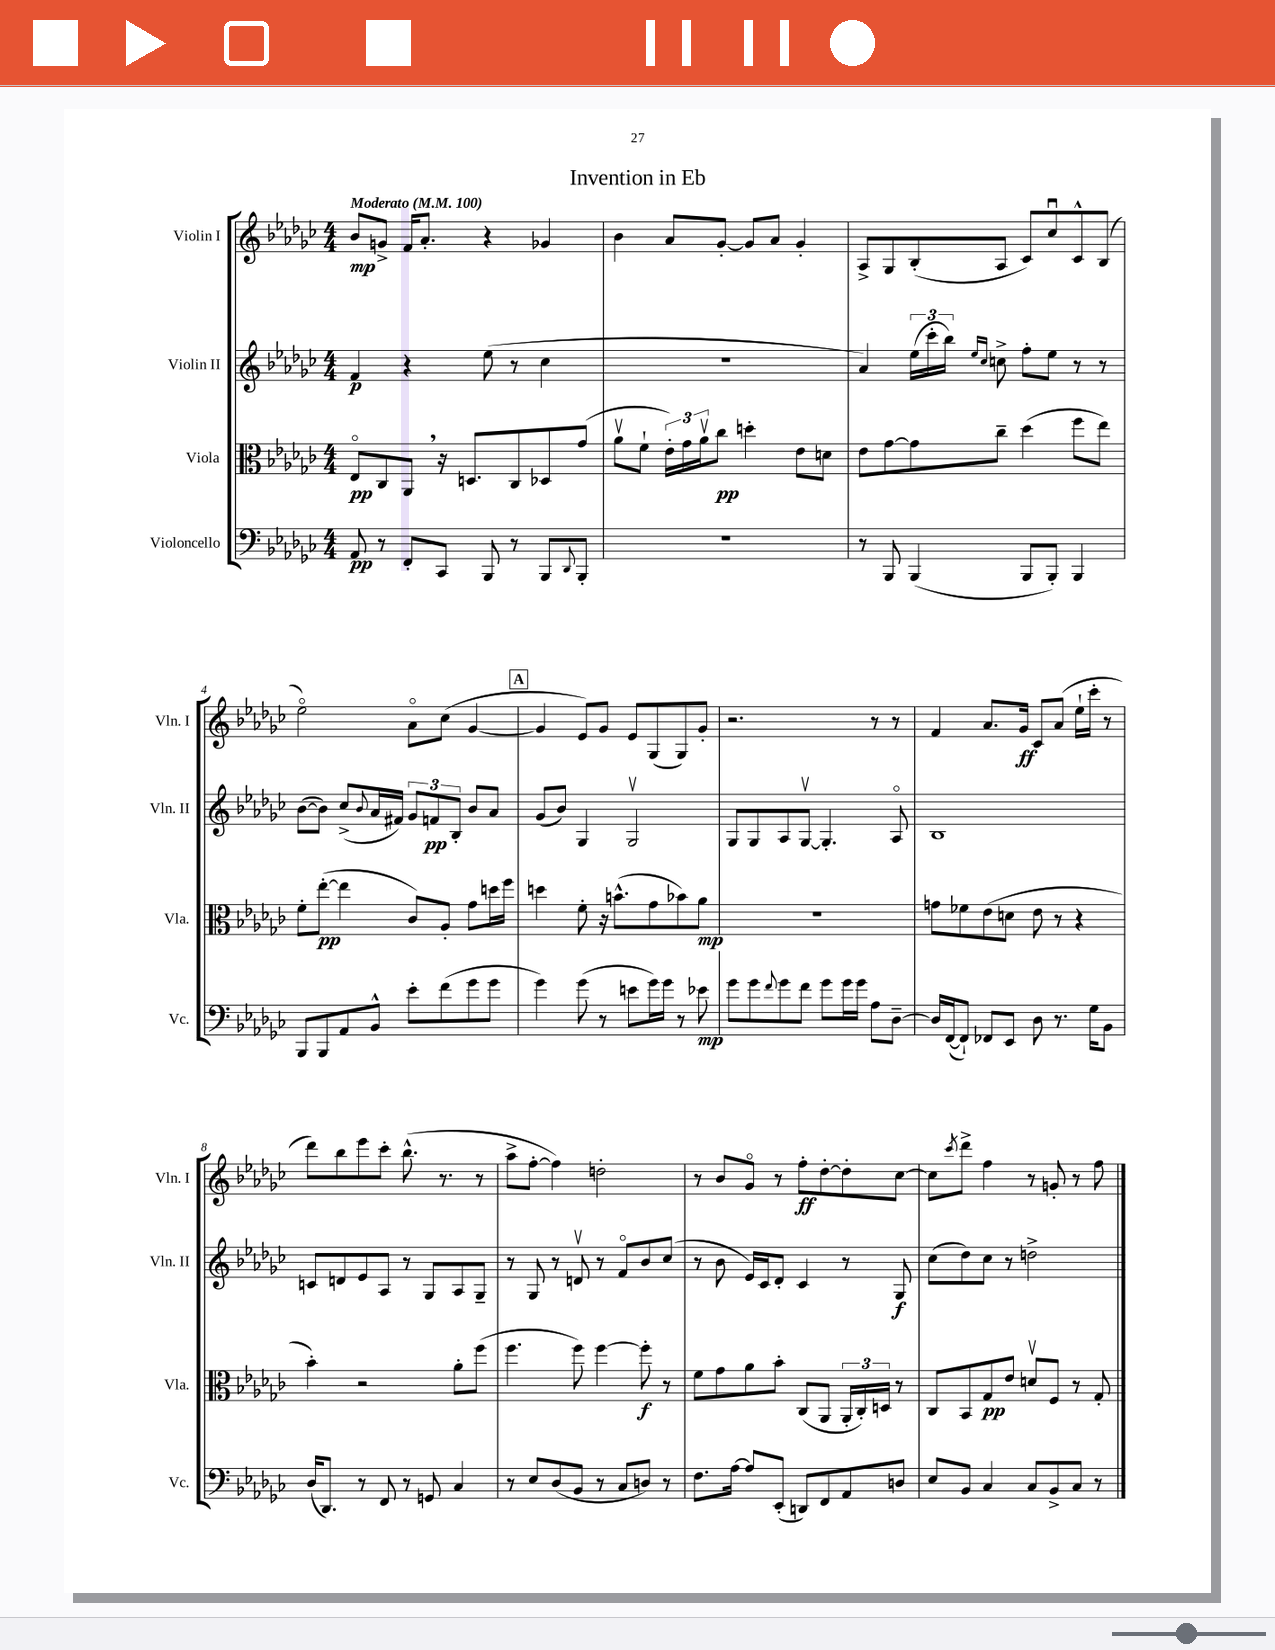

**kern	**kern	**kern	**kern
*staff4	*staff3	*staff2	*staff1
*clefF4	*clefC3	*clefG2	*clefG2
*k[b-e-a-d-g-c-]	*k[b-e-a-d-g-c-]	*k[b-e-a-d-g-c-]	*k[b-e-a-d-g-c-]
*M4/4	*M4/4	*M4/4	*M4/4
*MM100	*MM100	*MM100	*MM100
8AA-/	8E-o/L	4f/	8b-/L
8r	8C-/	.	8g^/J
8FF'/L	8AA-/J	4r	16f/LK
.	.	.	8.a-'/J
8CC-/J	16r	.	.
.	8.D/L	.	.
8BBB-/	.	(8ee-\	4r
8r	8C-/	8r	.
8BBB-/L	8D-/	4cc-\	4g-/
8qqDD-/	.	.	.
8BBB-'/J	(8g-/J	.	.
=	=	=	=
1r	8a-v\L	1r	4b-\
.	8f`\J	.	.
.	24e-'\LL)	.	8a-/L
.	24g-\	.	.
.	24a-v\J	.	.
.	8cc-\J	.	[8g-'/J
.	4dd'\	.	8g-/]L
.	.	.	8a-/J
.	8e-\L	.	4g-'/
.	8d\J	.	.
=	=	=	=
8r	8e-\L	4a-/)	8A-^/L
8BBB-/	[8g-\	.	8G-/
(4BBB-/	8g-\]	(24ee-\LL	(8B-'/
.	.	24ccc-'\	.
.	.	24bb-\JJ)	.
.	.	16qqee-/LL	.
.	.	16qqcc-/JJ	.
.	8cc-~\J	8cc^\	8A-/J
8BBB-/L	(4dd-\	8ff'\L	8c-/L)
8BBB-'/J)	.	8ee-\J	8cc-u/
4BBB-/	8ff\L	8r	8c-^^/
.	8ee-\J)	8r	(8B-/J
=	=	=	=
8BBB-/L	8f'\L	([8b-\L	2ee-o\)
8BBB-/	([8ee-'\J	8b-\]J)	.
8AA-/	4ee-\]	(8cc-^/L	.
.	.	8qqb-/	.
8BB-^^/J	.	16a-/L	.
.	.	16f#/JJ)	.
8e-'\L	8c-/L)	12g-/L	8a-o\L
.	.	12f/	.
(8f\	8A-'/J	.	(8cc-\J
.	.	12B-'/J	.
8g-\	8g-\L	8b-/L	[4g-/
8g-\J	16dd\L	8a-/J	.
.	16ff\JJ	.	.
=	=	=	=
4g-\)	4dd\	(8g-/L	4g-/]
.	.	8b-/J)	.
(8g-\	8f'\	4G-/	8e-/L)
8r	16r	.	8g-/J
.	(8.b^^\L	.	.
8e\L	.	2G-v/	8e-/L
16g-\L)	8g-\	.	(8G-/
16g-\JJ	.	.	.
8r	8b-\)	.	8G-/)
8e-\	8a-\J	.	8g-'/J
=	=	=	=
8g-\L	1r	8G-/L	2.r
8g-\	.	8G-/	.
8qqf/	.	.	.
8g-\	.	8A-/	.
8f\J	.	[8G-v/J	.
8g-\L	.	4.G-'/]	.
16g-\L	.	.	.
16g-\JJ	.	.	.
8A-\L	.	.	8r
[8D-~\J	.	8A-o/	8r
=	=	=	=
16D-/]LL	8g\L	1B-	4f/
([16FF/J	.	.	.
8FF`/]J)	8f-\	.	.
8FF-/L	(8e-\	.	8.a-/L
8EE-/J	8d\J	.	.
.	.	.	16g-/Jk
8D-\	8e-\	.	8c-/L
8.r	8r	.	(8a-/J
.	4r	.	16ee-`\LL
16G-\LK	.	.	16ccc-'\JJ
8BB-\J	.	.	8r
=	=	=	=
(16D-/LK	4b-'\)	8c/L	8ddd-\L)
8.DD-/J)	.	.	.
.	.	8d/	8bb-\
8r	2r	8e-/	8eee-\
8FF/	.	8A-/J	8ccc-'\J
8r	.	8r	(8.bb-^^\
8GG/	.	8G-/L	.
.	.	.	8.r
4C-/	8a-'\L	8A-/	.
.	(8ff\J	8G-~/J	8r
=	=	=	=
8r	4.ff\	8r	8aa-^\L
8E-/L	.	8G-/	[8ff'\J
(8D-/	.	8r	4ff\])
8BB-/J	8ff\)	8dv/	.
8r	[4ff\	8r	2dd'\
8C-/L	.	8fo/L	.
8D/J)	8ff'\]	8b-/	.
8r	8r	(8cc-/J	.
=	=	=	=
8.F\L	8f\L	8r	8r
.	8g-\	8b-\	8b-/L
[16A-\Jk	.	.	.
8A-/]L	8a-\	16e-/LL)	8g-o/J
.	.	16c-/J	.
(8EE-'/J	8b-'\J	8d-'/J	8r
8DD/L)	(8C-/L	4c-/	8ff'\L
8FF/	8AA-/J	.	[8dd-'\
8AA-/	24AA-'/LL	8r	8dd-'\]
.	24C-'/)	.	.
.	24D/JJ	.	.
8D/J	8r	8G-/	[8cc-\J
=	=	=	=
8E-/L	8C-/L	(8cc-\L	8cc-\]L
.	.	.	8qccc-/
8BB-/J	8BB-/	8dd-\)	8ddd-^\J
4C-/	8G-/	8cc-\J	4ff\
.	8e-/J	8r	.
8C-/L	8dv/L	2dd^\	8r
8BB-^/	8F/J	.	8g'/
8C-/J	8r	.	8r
8r	8G-'/	.	8ff\
==	==	==	==
*-	*-	*-	*-
